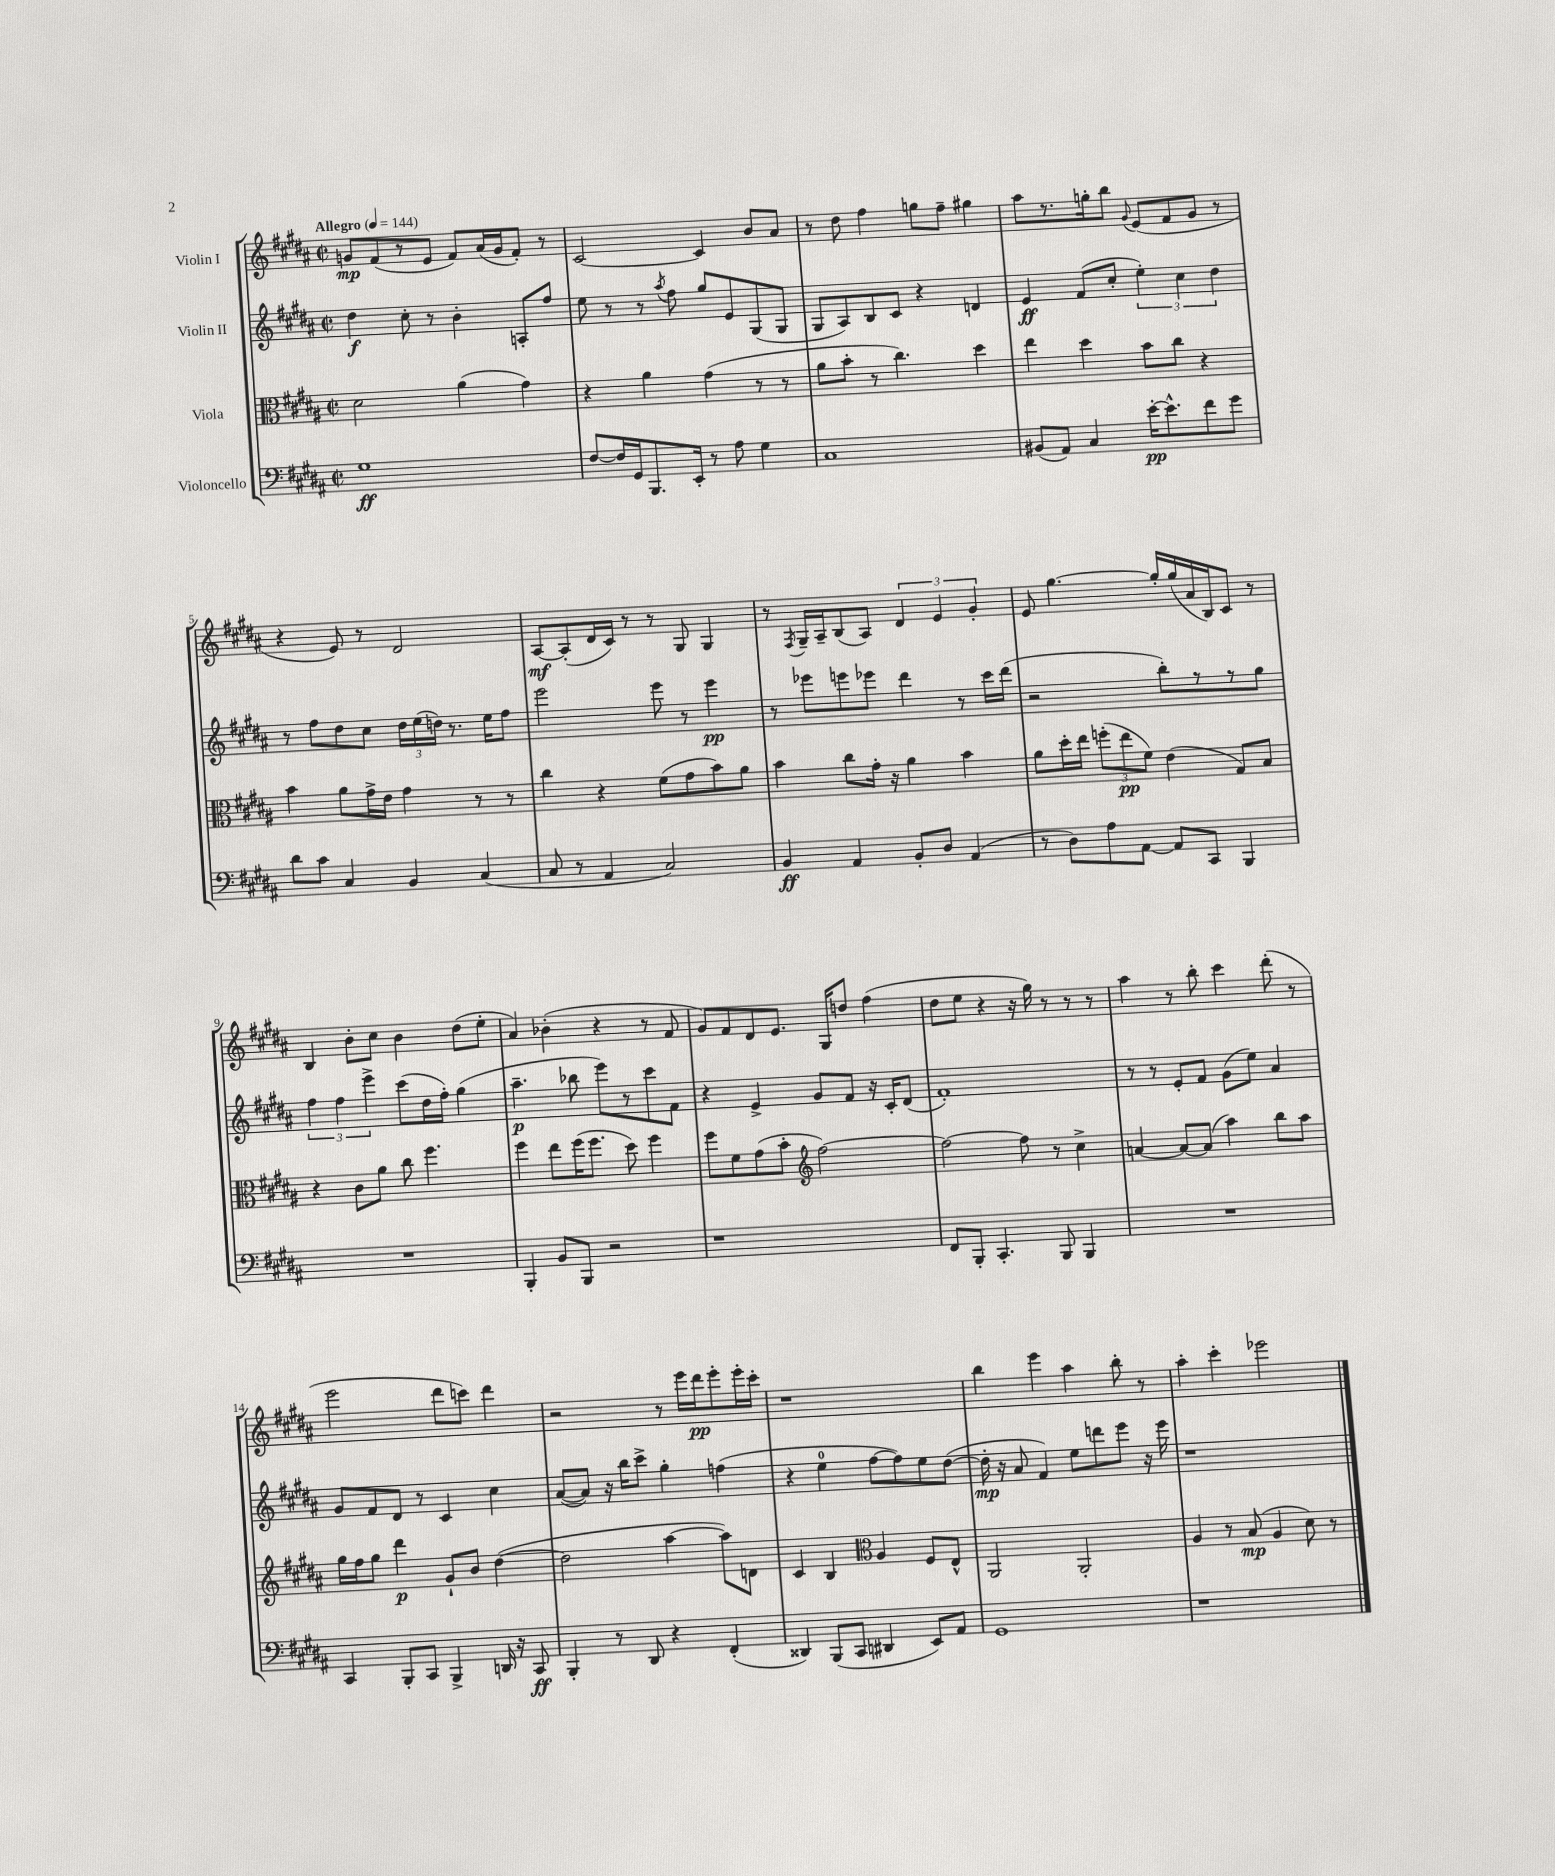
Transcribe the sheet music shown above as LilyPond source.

<<
\new StaffGroup <<
\new Staff = "s0" \with { instrumentName = "Violin I" } {
    \clef treble \key b \major \defaultTimeSignature \time 2/2 \tempo "Allegro" 4 = 144
    \autoBeamOff g'8[\mp fis'8( r8 e'8] fis'8[) ais'16( g'16 fis'8]-.) r8 |
    cis'2~ cis'4 b'8[ ais'8] |
    r8 dis''8 fis''4 g''8[ fis''8]-- gis''4 |
    ais''8[ r8. g''16-. b''8] \appoggiatura { gis'8 } e'8[( fis'8 gis'8] r8 |
    r4 e'8) r8 dis'2 |
    ais8[~\mf ais8-.( dis'16 cis'16]) r8 r8 gis8 gis4 |
    r8 \acciaccatura { fis8 } gis16[-- ais16-- b8( ais8]) \tuplet 3/2 { dis'4 e'4 gis'4-. } |
    e'8 gis''4.~ gis''16[-. gis''16( ais'16 b16) cis'8] r8 |
    b4 b'8[-. cis''8] b'4 dis''8[( e''8]-. |
    ais'4) bes'4-.( r4 r8 fis'8 |
    gis'8[) fis'8 dis'8 e'8.] gis16[ d''8] fis''4( |
    dis''8[ e''8] r4 r16 gis''16) r8 r8 r8 |
    ais''4 r8 b''8-. cis'''4 dis'''8-.( r8 |
    e'''2 dis'''8[ c'''8]) dis'''4 |
    r2 r8 e'''16[ dis'''16\pp e'''8-. e'''16-. cis'''16]-. |
    r1 |
    b''4 e'''4 ais''4 b''8-. r8 |
    ais''4-. cis'''4-. ees'''2 \bar "|." |
}
\new Staff = "s1" \with { instrumentName = "Violin II" } {
    \clef treble \key b \major \defaultTimeSignature \time 2/2
    \autoBeamOff dis''4\f cis''8-. r8 b'4-. a8[-. fis''8] |
    e''8 r8 r8 \acciaccatura { ais''8 } fis''8 gis''8[ e'8 gis8( gis8] |
    gis8[ ais8) b8 cis'8] r4 d'4 |
    e'4\ff fis'8[( cis''8]-. \tuplet 3/2 { e''4-.) cis''4 dis''4 } |
    r8 fis''8[ dis''8 cis''8] \tuplet 3/2 { dis''16[ e''16( d''16]) } r8. e''16[ fis''8] |
    e'''2 e'''8 r8 e'''4\pp |
    r8 ees'''8[ e'''8 ees'''8] dis'''4 r8 cis'''16[ dis'''16]( |
    r2 b''8[-.) r8 r8 gis''8] |
    \tuplet 3/2 { fis''4 fis''4 e'''4-> } cis'''8[( dis''16 fis''16]-.) gis''4( |
    ais''4.--\p bes''8 e'''8[) r8 cis'''8 fis'8] |
    r4 e'4-> gis'8[ fis'8] r16 cis'16[-. dis'8]( |
    fis'1-.) |
    r8 r8 e'8[-. fis'8] gis'8[( e''8]) ais'4 |
    gis'8[ fis'8 dis'8] r8 cis'4 cis''4 |
    ais'8[~( ais'8]) r16 b''16[ cis'''8]-> gis''4-. f''4( |
    r4 e''4-0 fis''8[~ fis''8) e''8 dis''8]~( |
    dis''16-.\mp r16 ais'8 fis'4) e''8[ d'''8 e'''8] r16 e'''16 |
    r1 \bar "|." |
}
\new Staff = "s2" \with { instrumentName = "Viola" } {
    \clef alto \key b \major \defaultTimeSignature \time 2/2
    \autoBeamOff dis'2 ais'4( gis'4) |
    r4 ais'4 gis'4( r8 r8 |
    ais'8[ b'8]-. r8 cis''4.) dis''4 |
    e''4 dis''4 b'8[ cis''8] r4 |
    b'4 ais'8[ gis'16-> e'16] gis'4 r8 r8 |
    cis''4 r4 fis'8[( gis'8 b'8) ais'8] |
    b'4 cis''8[ gis'16]-. r16 ais'4 b'4 |
    ais'8[ dis''16-. e''16] \tuplet 3/2 { f''8[-.( e''8\pp fis'8]) } e'4( gis8[) b8] |
    r4 cis'8[ ais'8] cis''8 fis''4. |
    fis''4 e''8[ fis''16( fis''8.] dis''8) fis''4 |
    fis''8[ fis'8 gis'8( b'8]-. \clef treble fis''2~) |
    fis''2~ fis''8 r8 cis''4-> |
    a'4~ a'8[~ a'8]( ais''4) b''8[ ais''8] |
    gis''16[ fis''16 gis''8] dis'''4\p gis'8[-! b'8] dis''4~( |
    dis''2 ais''4~ ais''8[) d'8] |
    cis'4 b4 \clef alto ais4 fis8[ e8]-^ |
    ais,2 ais,2-. |
    ais4 r8 b8\mp( ais4 dis'8) r8 \bar "|." |
}
\new Staff = "s3" \with { instrumentName = "Violoncello" } {
    \clef bass \key b \major \defaultTimeSignature \time 2/2
    \autoBeamOff gis1\ff |
    fis8[~ fis16 gis,16 b,,8. e,16]-. r8 ais8 gis4 |
    cis1 |
    bis,8[( ais,8]) cis4 e'16[~-.\pp e'8.-^ fis'8 gis'8] |
    dis'8[ cis'8] cis4 b,4 cis4( |
    cis8 r8 ais,4 cis2) |
    b,4\ff ais,4 b,8[-. dis8] ais,4( |
    r8 dis8[) ais8 ais,8]~ ais,8[ cis,8] b,,4 |
    R1 |
    b,,4-. b,8[ b,,8] r2 |
    r1 |
    fis,8[ b,,8]-. cis,4.-. b,,8 b,,4 |
    R1 |
    cis,4 b,,8[-. cis,8] b,,4-> d,16 r16 cis,8\ff |
    b,,4-. r8 dis,8 r4 fis,4-.( |
    disis,4) b,,8[( cis,8] dis,4 e,8[) ais,8] |
    gis,1 |
    r1 \bar "|." |
}
>>
>>
